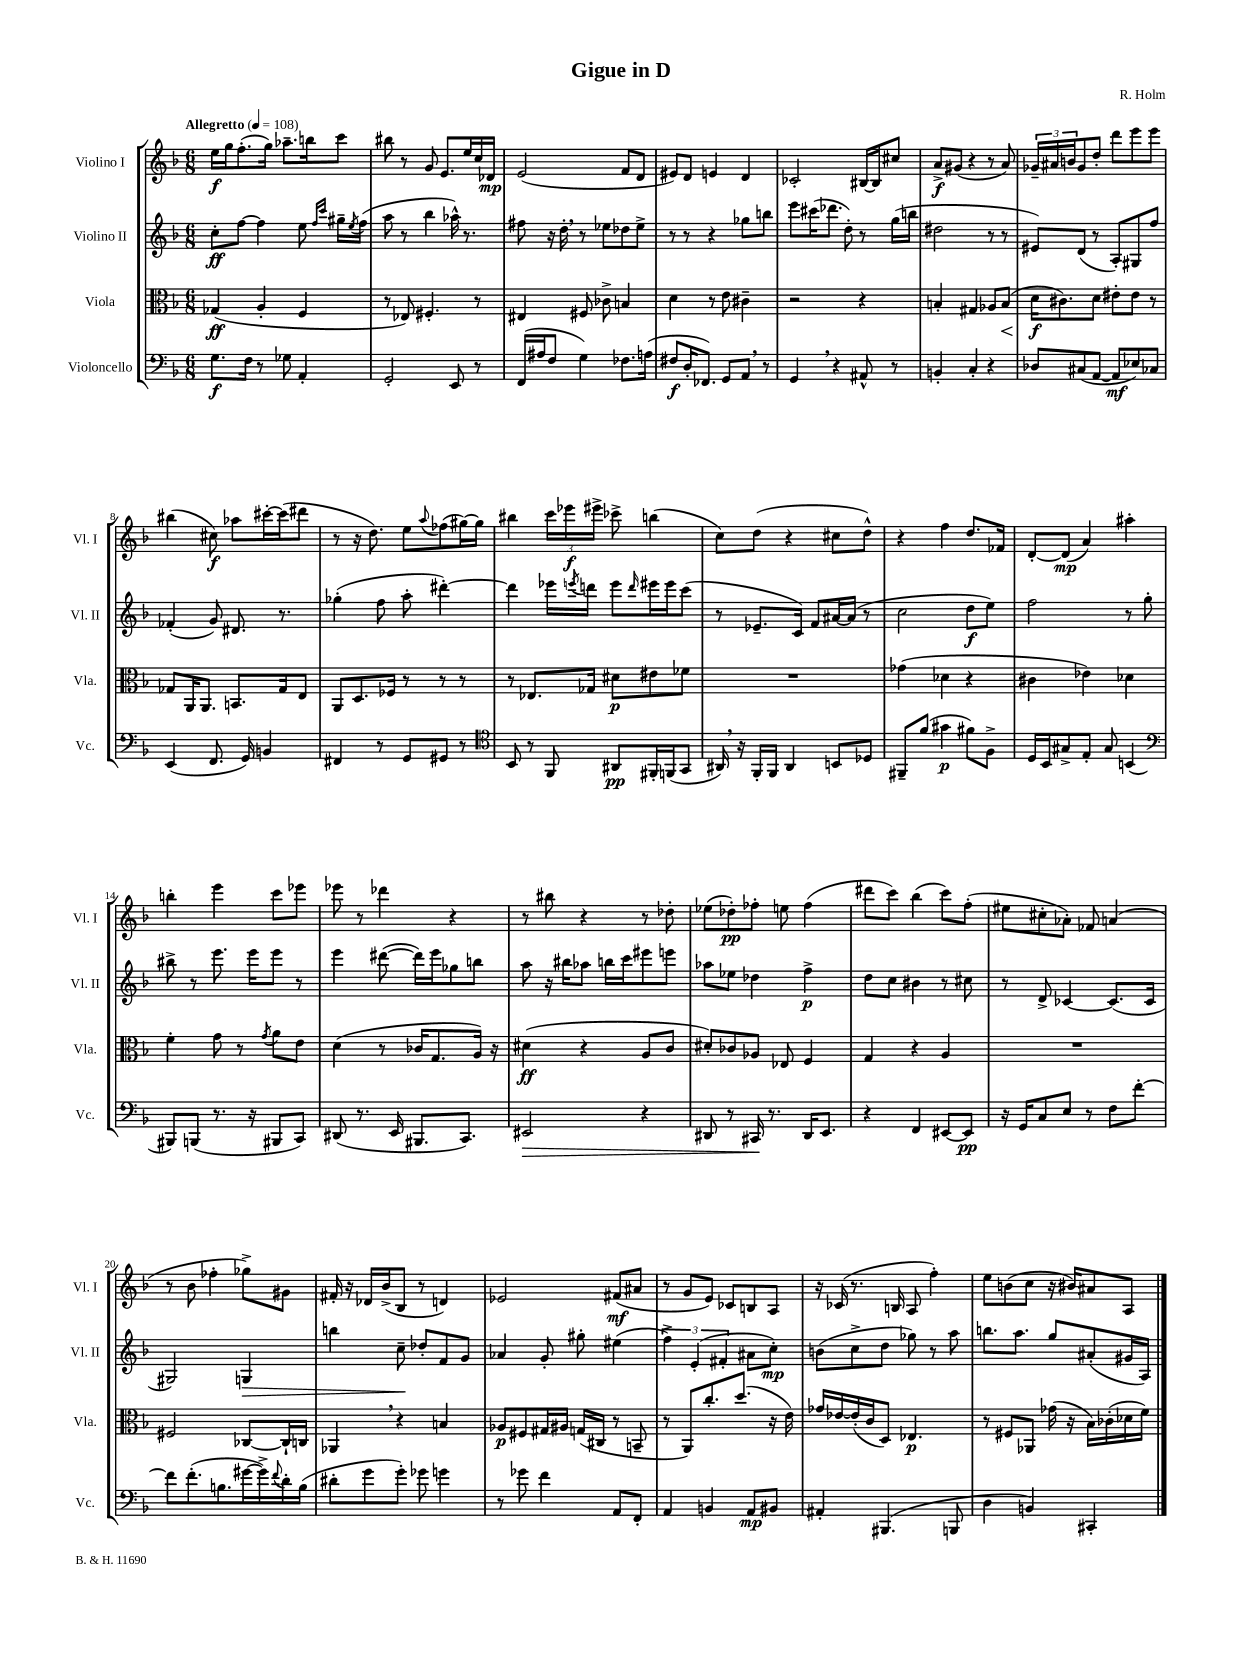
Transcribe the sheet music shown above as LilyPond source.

\header { title = "Gigue in D" composer = "R. Holm" }
<<
\new StaffGroup <<
\new Staff = "s0" \with { instrumentName = "Violino I" shortInstrumentName = "Vl. I" } {
    \clef treble \key f \major \numericTimeSignature \time 6/8 \tempo "Allegretto" 4 = 108
    e''16\f g''16 f''8.-.( g''16) aes''8.-- b''16 c'''8 |
    bis''8 r8 g'8 e'8. e''16 c''16 des'16\mp |
    e'2( f'8 d'8 |
    eis'8) d'8 e'4 d'4 |
    ces'2-. bis16~ bis16 cis''8 |
    a'8->\f gis'8( r4 r8 a'8) |
    \tuplet 3/2 { ges'16-- ais'16 b'16 } ges'8 d''8-. d'''8 e'''8 e'''8 |
    bis''4( cis''8\f) aes''8 cis'''16~-. cis'''16( dis'''8 |
    r8 r16 d''8.) e''8 \appoggiatura { a''8 } fes''8( gis''16~) gis''16 |
    bis''4 \tuplet 3/2 { c'''16 ees'''16\f eis'''16-> } ces'''8-> b''4( |
    c''8) d''8( r4 cis''8 d''8-^) |
    r4 f''4 d''8. fes'16 |
    d'8~-. d'8\mp( a'4) ais''4-. |
    b''4-. e'''4 c'''8 ees'''8 |
    ees'''8 r8 des'''4 r4 |
    r8 bis''8 r4 r8 des''8-. |
    ees''8( des''8-.\pp) fes''8-. e''8 fes''4( |
    dis'''8 c'''8) bes''4( c'''8) f''8-.( |
    eis''8 cis''8-. aes'8-.) fes'8 a'4( |
    r8 bes'8 fes''4-. ges''8->) gis'8 |
    fis'16-. r16 des'16 bes'16->( bes8 r8 d'4) |
    ees'2 fis'8\mf( ais'8 |
    r8 g'8 e'8) ces'8 b8 a8 |
    r16 ces'16( r8. b16 a8 f''4-.) |
    e''8 b'8( c''8 r16 bis'16) ais'8 a8 \bar "|." |
}
\new Staff = "s1" \with { instrumentName = "Violino II" shortInstrumentName = "Vl. II" } {
    \clef treble \key f \major \numericTimeSignature \time 6/8
    c''8-.\ff f''8~ f''4 e''8 \grace { f''16 c'''16 } gis''16-- \acciaccatura { e''8 } f''16( |
    a''8 r8 bes''4 aes''16-^) r8. |
    fis''8 r16 d''16-. \breathe r8 ees''8 des''8 ees''8-> |
    r8 r8 r4 ges''8 b''8 |
    e'''8 cis'''16( des'''8. d''8-.) r8 g''16( b''16 |
    dis''2 r8 r8 |
    eis'8) d'8( r8 a8-.) gis8 f''8 |
    fes'4-.( g'8) dis'8. r8. |
    ges''4-.( f''8 a''8-. dis'''4~-.) |
    dis'''4 ees'''16 \acciaccatura { e'''8 } d'''16 e'''8 \grace { d'''16 } eis'''16 eis'''16 c'''8( |
    r8 ees'8.-- c'16) f'8 ais'16~ ais'16( r8 |
    c''2 d''8\f e''8) |
    f''2 r8 g''8-. |
    bis''8-> r8 e'''8. e'''16 e'''8 r8 |
    e'''4 dis'''8~( dis'''16) e'''16 ges''8 b''8 |
    a''8 r16 bis''16 aes''8 b''16 c'''16 eis'''8 e'''8 |
    aes''8 ees''8 des''4 f''4->\p |
    d''8 c''8 bis'4 r8 cis''8 |
    r8 d'8-> ces'4~ ces'8.( ces'16 |
    gis2) g4\> |
    b''4 c''8--\! des''8-. f'8 g'8 |
    aes'4 g'8-. gis''8-. eis''4( |
    \tuplet 3/2 { f''4->) e'4-.( fis'4-. } ais'8 c''8-.\mp) |
    b'8( c''8-> d''8 ges''8) r8 a''8 |
    b''8. a''8. g''8 ais'8-.( gis'16 a16) \bar "|." |
}
\new Staff = "s2" \with { instrumentName = "Viola" shortInstrumentName = "Vla." } {
    \clef alto \key f \major \numericTimeSignature \time 6/8
    ges4\ff( a4-. f4 |
    r8 ees8) fis4.-. r8 |
    eis4 fis8 ces'8-> b4 |
    d'4 r8 e'8 cis'4-- |
    r2 r4 |
    b4-. gis4 aes8 b8\<( |
    d'16\f\! cis'8.) d'8 eis'8-. eis'8 r8 |
    ges8 a,16 a,8. b,8. ges16 e8 |
    a,8 d8. fes16 r8 r8 r8 |
    r8 ees8. ges16 dis'8\p eis'8 fes'8 |
    R2. |
    ges'4( des'4 r4 |
    cis'4 ees'4) des'4 |
    f'4-. g'8 r8 \acciaccatura { g'8 } a'8 e'8 |
    d'4( r8 ces'16 g8. a16) r16 |
    dis'4\ff( r4 a8 c'8 |
    dis'8-.) ces'8 aes8 ees8 f4 |
    g4 r4 a4 |
    R2. |
    fis2 ces8~ ces16-! c16 |
    aes,4 \breathe r4 b4 |
    aes8\p fis8 gis16 ais16 g16( cis16 r8 b,8-- |
    r8 a,8) c''8.-. d''8.( r16 e'16) |
    ges'16 ees'16~ ees'16-.( c'16 d8) ees4.\p |
    r8 fis8 aes,8 ges'16( r16 bes16) ces'16-.( des'16 f'16) \bar "|." |
}
\new Staff = "s3" \with { instrumentName = "Violoncello" shortInstrumentName = "Vc." } {
    \clef bass \key f \major \numericTimeSignature \time 6/8
    g8.\f f16 r8 ges8 a,4-. |
    g,2-. e,8 r8 |
    f,16( ais16 f8 g4) fes8. a16( |
    fis8\f d16-. fes,8.) g,8 a,8 \breathe r8 |
    g,4 \breathe r4 ais,8-^ r8 |
    b,4-. c4-. r4 |
    des8 cis8( a,8~ a,8\mf ees8) ces8 |
    e,4( f,8. g,16) b,4 |
    fis,4 r8 g,8 gis,8 r8 |
    \clef tenor bes,8 r8 f,8 ais,8\pp fis,16-. f,16( g,8 |
    ais,16) \breathe r16 f,16-. f,16 ais,4 b,8 des8 |
    fis,8-- f'8( gis'4\p fis'8) f8-> |
    d16 bes,16 gis8-> e8-. gis8 b,4( |
    \clef bass bis,,8) b,,8( r8. r16 bis,,8 c,8) |
    dis,8( r8. e,16 bis,,8. c,8.) |
    eis,2\> r4 |
    dis,8 r8 cis,16\! r8. dis,16 e,8. |
    r4 f,4 eis,8~ eis,8\pp |
    r16 g,16 c8 e8 r8 f8 f'8~-. |
    f'8 f'8.-.( b8. gis'16~ gis'16->) \appoggiatura { f'8 } d'16-. b16( |
    dis'8-. g'8 g'8-.) ges'8 g'4 |
    r8 ges'8 f'4 a,8 f,8-. |
    a,4 b,4 a,8\mp bis,8 |
    ais,4-. bis,,4.( b,,8 |
    d4 b,4) cis,4-. \bar "|." |
}
>>
>>
